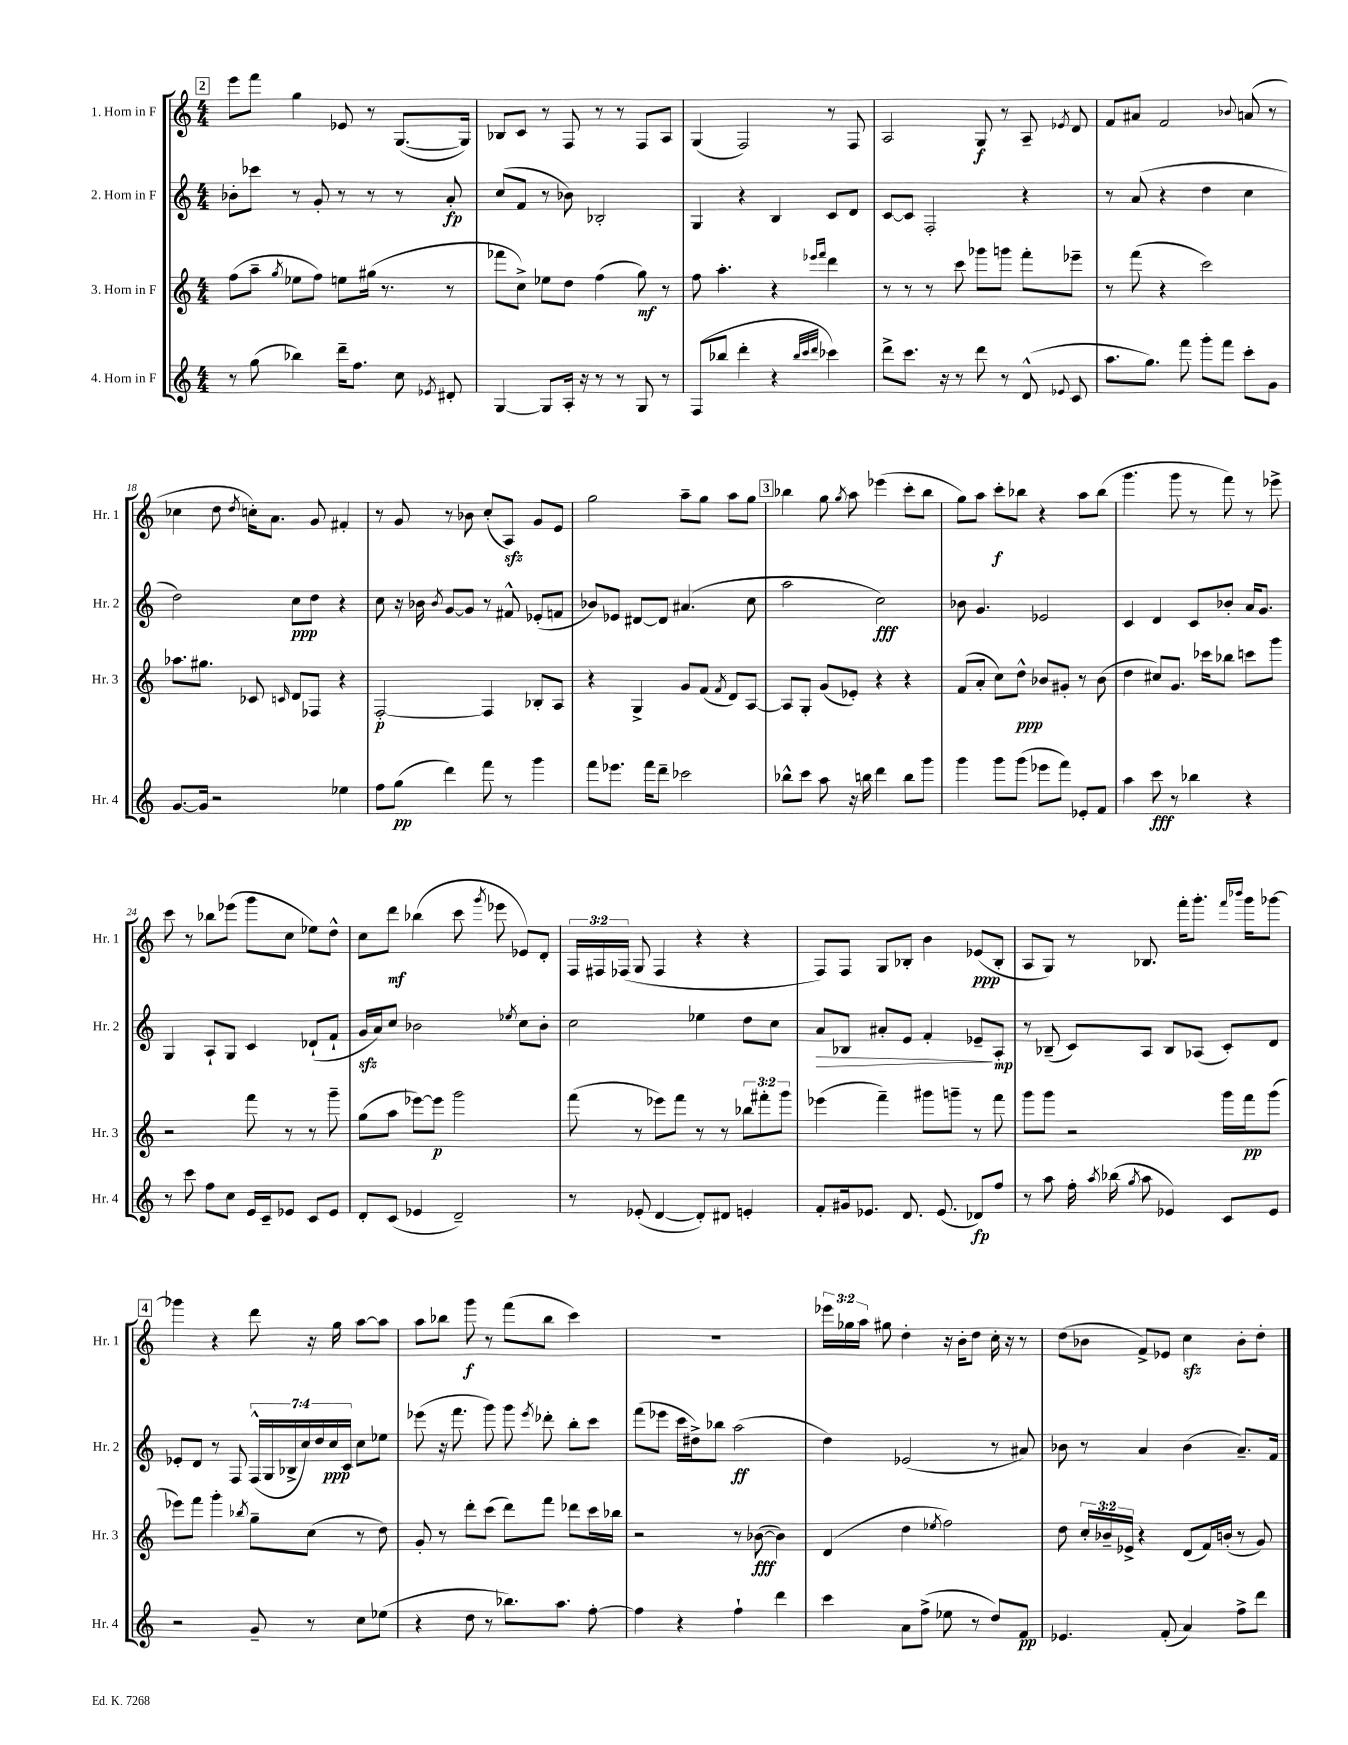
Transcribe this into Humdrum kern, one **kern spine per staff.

**kern	**kern	**kern	**kern
*staff4	*staff3	*staff2	*staff1
*clefG2	*clefG2	*clefG2	*clefG2
*k[]	*k[]	*k[]	*k[]
*M4/4	*M4/4	*M4/4	*M4/4
8r	(8ff	8b-'	8eee
(8gg	8aa~	8ccc-	8fff
.	8qgg	.	.
4bb-)	8ee-	8r	4gg
.	8ff)	8g'	.
16ddd~	8ee	8r	8e-
8.ff	.	.	.
.	(16gg#	8r	8r
.	8.r	.	.
8cc	.	8r	([8.G
8qe-	.	.	.
8d#'	8r	8a'	.
.	.	.	16G])
=	=	=	=
[4G	8fff-	(8cc	8B-
.	8cc^)	8f	8c
8G]	8ee-	8r	8r
16A'	8dd	8b-)	8F
16r	.	.	.
8r	(4ff	2B-'	8r
8r	.	.	8r
8G	8gg)	.	8F
8r	8r	.	8A
=	=	=	=
(8F	8ff	4G	(4G
8bb-	4.aa'	.	.
4ddd'	.	4r	2F)
4r	4r	4B	.
32qqbb-	.	.	.
32qqccc	16qqeee-	.	.
32qqddd	16qqfff	.	.
4ccc-)	4ddd	8c	8r
.	.	8d	8F
=	=	=	=
8ddd^	8r	[8c	2A
8.ccc	8r	8c]	.
.	8r	2F'	.
16r	.	.	.
8r	8ccc	.	.
8ddd	8ggg-	.	8G
8r	8ggg	.	8r
(8d^^	8fff'	4r	8A~
8qqe-	.	.	8qe-
8c	8eee-~	.	8d
=	=	=	=
8.aa	8r	8r	8f
.	(8fff	(8a	8a#
8.gg)	.	.	.
.	4r	4r	2f
8fff	.	.	.
8ggg'	2ccc)	4dd	.
8fff	.	.	.
.	.	.	8qqb-
8ccc'	.	4cc	(8a
8g	.	.	8r
=	=	=	=
[8.g	8.aa-	2dd)	4cc-
16g]	8.gg#	.	.
2r	.	.	8dd
.	.	.	8qdd
.	8c-	.	16cc')
.	.	.	8.a
.	16qqc	.	.
.	8d	8cc	.
.	8F-	8dd	8g
4ee-	4r	4r	4f#'
=	=	=	=
8ff	[2F'	8cc	8r
(8gg	.	16r	8g
.	.	16b-	.
.	.	8qb-	.
4ddd)	.	[8g	8r
.	.	8g]	8b-
8fff	4F]	8r	(8cc'
8r	.	8f#^^	8A)
4ggg	8B-'	(8e-'	8g
.	8A	8f	8e
=	=	=	=
8fff	4r	8b-)	2gg
8.eee-	.	8e-	.
.	4G^	[8d#	.
16fff	.	.	.
8ddd~	.	8d#]	.
2ccc-	8g	(4.a#	8aa~
.	(8f	.	8gg
.	8qf	.	.
.	8d)	.	8aa
.	[8A	8cc	8gg
=	=	=	=
8bb-^^	8A]	2aa	4bb-
8ccc	8G'	.	.
8aa	(8g	.	8gg
.	.	.	8qgg
16r	8e-')	.	8aa
16bb	.	.	.
4ddd	4r	2cc)	(4eee-
8bb	4r	.	8ccc'
8ggg	.	.	8bb-
=	=	=	=
4ggg	(8f	8b-	8gg)
.	8a'	4.g	8aa
8ggg	8cc)	.	8ccc'
(8ggg	8dd^^	.	8bb-
8eee-	8b-	2e-	4r
8fff)	8g#'	.	.
8e-'	8r	.	8aa
8f	(8b-	.	(8bb-
=	=	=	=
4aa	4dd	4c	4.ggg
8ccc	8cc#)	4d	.
8r	8.g	.	8ggg
4bb-	.	8c	8r
.	16ccc-	.	.
.	8bb-	8b-'	8fff)
4r	8ccc	16a	8r
.	.	8.g	.
.	8ggg	.	8eee-^
=	=	=	=
8r	2r	4G	8ccc
8ccc	.	.	8r
8ff	.	8A`	8bb-
8cc	.	8G	(8eee-
16e	8fff	4c	8ggg
16c~	.	.	.
8e-	8r	.	8cc
8c	8r	(8d-`	8ee-)
8e-	8ggg~	8f`	8dd^^
=	=	=	=
8d'	(8gg	16g	8cc
.	.	16a)	.
(8c	8aa	8cc	8ddd
4e-	[8eee-)	2b-	(4bb-
.	8eee-]	.	.
2d~)	2ggg	.	8ccc
.	.	.	8qggg
.	.	.	8eee-
.	.	8qee-	.
.	.	8cc	8e-)
.	.	8b-'	8d'
=	=	=	=
8r	(8fff	2cc	24F
.	.	.	24F#
.	.	.	(24F-
(8e-'	8r	.	8G
[4d	8eee-)	.	4F-
.	8fff	.	.
8d'])	8r	4ee-	4r
8d#	8r	.	.
4e'	12bb-	8dd	4r
.	12fff#'	.	.
.	.	8cc	.
.	12ggg	.	.
=	=	=	=
8f'	(4eee-	8a	8F)
16g#	.	8B-	8F
8.e-	.	.	.
.	4fff~)	8a#'	8G
8.d	.	8e	8B-'
.	8ggg#	4f'	4b
(8.e-	.	.	.
.	8ggg~	.	.
8d-)	8r	8e-~	(8e-
8ff	8fff	8A'	8B-'
=	=	=	=
8r	8ggg	8r	8A
8aa	8ggg	(8B-~	8G)
16ff'	2r	8c)	8r
8qaa	.	.	.
(16bb-	.	.	.
8qgg	.	.	.
8aa	.	8A	8.B-
4e-)	.	8B-	.
.	.	.	16fff'
.	.	(8A-	8.ggg'
8c	16ggg	8c')	.
.	.	.	16qqfff
.	.	.	16qqbbb-
.	16fff	.	16ggg
8e-	(8ggg	8d	[8ggg-
=	=	=	=
2r	8eee-)	8e-'	4ggg-]
.	8fff	8d	.
.	4ggg'	8r	4r
.	.	8F	.
.	8qbb-	.	.
8g~	8gg~	(28F^^	8ddd
.	.	28G	.
.	.	28B-^	.
.	.	28cc)	.
8r	(8cc	.	16r
.	.	28dd	.
.	.	28cc	.
.	.	.	16gg
.	.	28c	.
8cc	8r	8cc	[8aa
(8ee-	8dd)	8ee-	8aa]
=	=	=	=
4r	8g'	(8eee-	8aa
.	8r	16r	8bb-
.	.	8.fff	.
8dd	8ddd'	.	8ggg
8r	(8ccc	8ggg)	8r
8.bb-)	8ddd)	8ggg	(8fff
.	.	8qeee-	.
.	8fff	8ddd-'	8bb-
8.aa	.	.	.
.	8ddd-	8bb'	4ccc)
[8ff'	16ccc	8ccc	.
.	16bb-	.	.
=	=	=	=
4ff]	2r	(8fff	1r
.	.	8eee-	.
4r	.	16ccc	.
.	.	16dd#^)	.
.	.	8bb-	.
4ff`	8r	(2aa	.
.	([8b-	.	.
4ddd	4b-])	.	.
=	=	=	=
4ccc	(4d	4dd)	24eee-
.	.	.	24gg-
.	.	.	24aa
.	.	.	8gg#
8a	4dd	(2e-	4dd'
(8ff^	.	.	.
.	8qee-	.	.
8ee-	2ff)	.	16r
.	.	.	16b'
8r	.	.	8dd
8dd)	.	8r	16cc'
.	.	.	16r
8f	.	8a#)	8r
=	=	=	=
4.e-	8dd	8b-	(8dd
.	24cc'	8r	8b-
.	24b-~	.	.
.	24e-^	.	.
.	4r	4a	8f^)
(8f'	.	.	8e-
4a)	(8d	(4b-	4cc
.	16f)	.	.
.	(16b'	.	.
8ff^	8r	8.a~)	8b-'
8ddd	8g)	.	8dd'
.	.	16f	.
==	==	==	==
*-	*-	*-	*-
